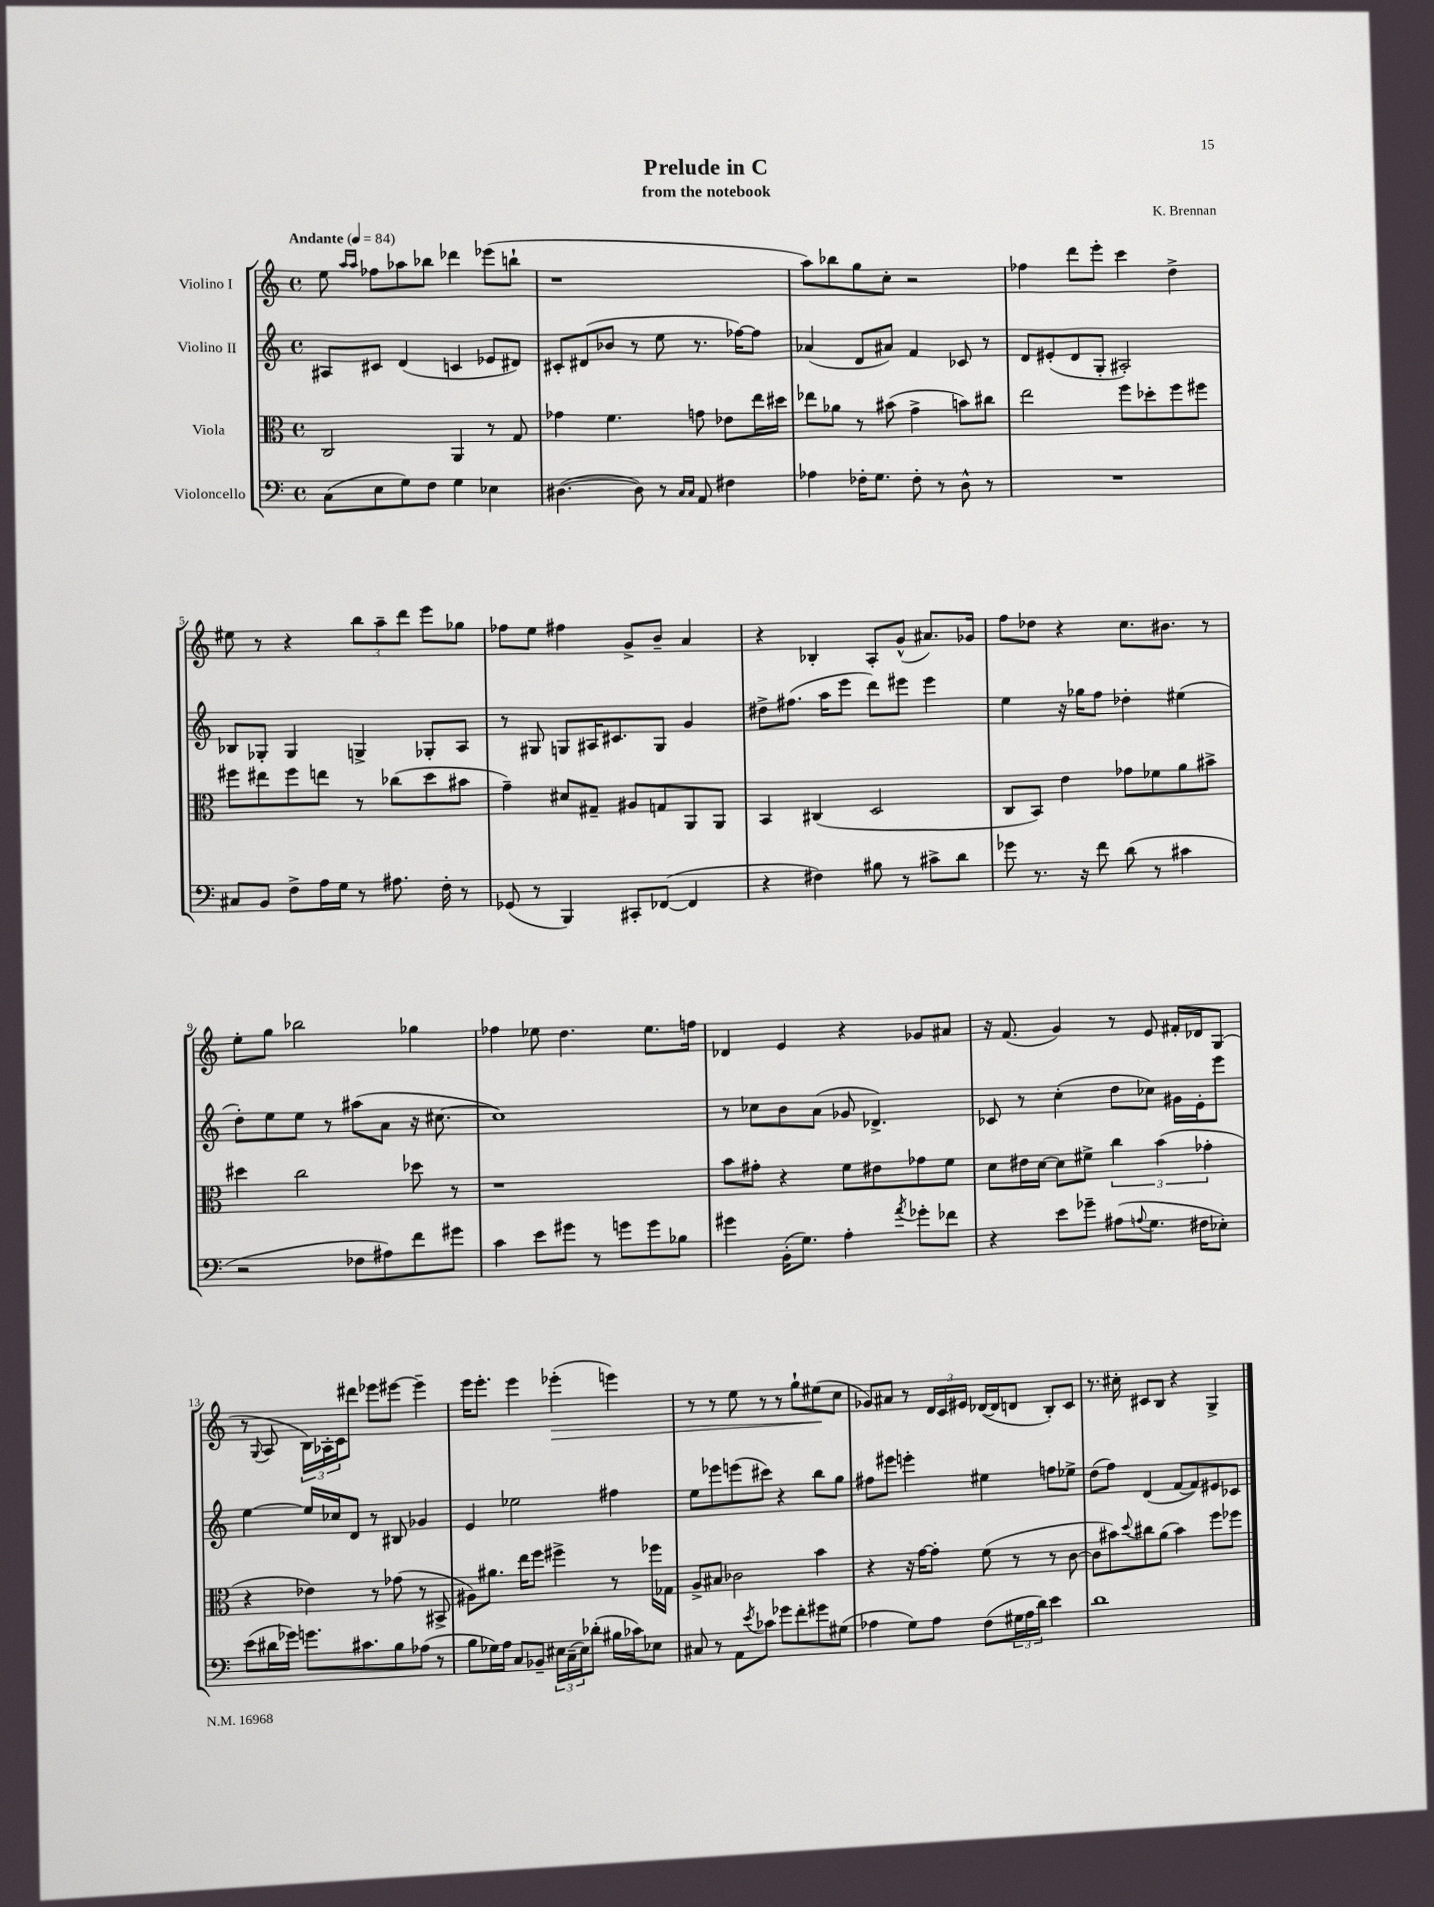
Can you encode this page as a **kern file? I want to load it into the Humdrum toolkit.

**kern	**kern	**kern	**kern
*staff4	*staff3	*staff2	*staff1
*clefF4	*clefC3	*clefG2	*clefG2
*k[]	*k[]	*k[]	*k[]
*M4/4	*M4/4	*M4/4	*M4/4
*met(c)	*met(c)	*met(c)	*met(c)
*MM84	*MM84	*MM84	*MM84
(8C\L	2C/	8A#/L	8ee\
.	.	.	16qqaa/LL
.	.	.	16qqaa/JJ
8E\	.	8c#/J	8ff-\L
8G\)	.	(4d/	8aa-\
8F\J	.	.	8bb-\J
4G\	4AA/	4c/	4ddd-\
4E-\	8r	8e-/L	(8eee-\L
.	8G/	8d#/J)	8bb`\J
=	=	=	=
([4.D#\	4g-\	8c#'/L	1r
.	.	(8d#/	.
.	4.f\	8b-/J	.
8D#\])	.	8r	.
8r	.	8ee\	.
16qqC/LL	.	.	.
16qqC/JJ	.	.	.
8AA/	8g\	8.r	.
4F#\	8e-\L	.	.
.	.	[16ff-\LK)	.
.	16ee\L	8ff-\]J	.
.	16dd#\JJ	.	.
=	=	=	=
4A-\	8ee-\L	(4a-/	8aa\L)
.	8a-\J	.	8bb-\
16F-'\LK	8r	8d/L	8gg\
8.G\J	.	.	.
.	(8b#\	8a#/J)	8cc'\J
8F-'\	4g^\	4f/	2r
8r	.	.	.
8D^^\	8b\L)	8c-/	.
8r	8cc#\J	8r	.
=	=	=	=
1r	2ee\	8d/L	4ff-\
.	.	(8e#'/	.
.	.	8d/	8ddd\L
.	.	8G'/J	8eee'\J
.	8ff\L	2A#'/)	4ccc\
.	8dd-'\	.	.
.	8ff\	.	4dd^\
.	8ff#\J	.	.
=	=	=	=
8C#/L	8ff#\L	8B-/L	8ee#\
8BB/J	8ee#\	8G-'/J	8r
8F^\L	8ff#\	4G-/	4r
16A\L	8ee\J	.	.
16G\JJ	.	.	.
8r	8r	4G^/	12bb\L
.	.	.	12aa~\
8.A#\	(8cc-\L	.	.
.	.	.	12ddd\J
.	8dd\	8G-'/L	8eee\L
16F'\	.	.	.
8r	8b#\J	8A/J	8gg-\J
=	=	=	=
(8GG-/	4g~\)	8r	8ff-\L
8r	.	8G#/	8ee\J
4BBB/)	8d#/L	8G/L	4ff#\
.	8G#~/J	16A#/K	.
.	.	8.c#/	.
8CC#'/L	8A#/L	.	8g^/L
([8FF-/J	8G/	8G/J	8b~/J
4FF-/]	8AA/	4g/	4a/
.	8AA/J	.	.
=	=	=	=
4r	4BB/	8dd#^\L	4r
.	.	(8.ff#\J	.
4F#\)	(4C#/	.	4B-'/
.	.	16aa\LK	.
.	.	8eee\J	.
8B#\	2D/	8ddd\L)	8A'/L
8r	.	8eee#\J	(8g^^/J
8c#^\L	.	4eee#\	8.a#/L)
8d\J	.	.	.
.	.	.	16g-/Jk
=	=	=	=
8g-\	8C/L	4ee\	8ff\L
8.r	8BB/J)	.	8dd-\J
.	4e\	16r	4r
16r	.	16gg-\LK	.
8f\	.	8ff\J	.
(8d\	8g-\L	4dd-'\	8.cc\L
8r	8f-\	.	.
.	.	.	8.b#\J
4c#\	8a\	(4ee#\	.
.	8b#^\J	.	8r
=	=	=	=
2r	4dd#\	8dd'\L)	8ee'\L
.	.	8ee\	8gg\J
.	2cc\	8ee\J	2bb-\
.	.	8r	.
8F-\L	.	(8aa#\L	.
8A#\)	.	8a\J	.
8f\	8dd-\	16r	4gg-\
.	.	[8.cc#\	.
8g#\J	8r	.	.
=	=	=	=
4c\	1r	1cc#])	4ff-\
8e\L	.	.	8ee-\
8g#\J	.	.	4.dd\
8r	.	.	.
8g\L	.	.	.
8g\	.	.	8.ee-\L
8B-\J	.	.	.
.	.	.	16ff\Jk
=	=	=	=
4g#\	8b\L	8r	4d-/
.	8g#'\J	8cc-\L	.
(16BB'\LK	4r	8b\	4e/
8.G\J)	.	.	.
.	.	(8a\J	.
4A'\	8f\L	8g-/	4r
.	8e#\	4.d-^/)	.
8qa/	.	.	.
8g-'\L	8g-\	.	8g-/L
8f-\J	8f\J	.	8a#/J
=	=	=	=
4r	8d\L	8c-/	16r
.	.	.	(8.f/
.	16e#\L	8r	.
.	[16d\JJ	.	.
8e\L	8d\]L	(4cc'\	4g/)
8g-~\J	8f#^\J	.	.
(8A#\L	6cc\	8dd\L	8r
8qqA/	.	.	.
8.G\J	.	8cc-\J)	8e/
.	(6b\	.	.
.	.	16g#\LL	16f#'/LL
16F#\LK	.	16e'\J	16d-/J
.	6g-'\	.	.
8E-'\J)	.	8eee\J	(8G/J
=	=	=	=
(8e\L	4r	[4ee\	8r
.	.	.	8qqG/
16d#\L	.	.	8A/
16g-\JJ)	.	.	.
8.g\L	4e-\)	16ee/]LL	24B\LL)
.	.	.	24A-'\
.	.	16cc-/J	.
.	.	.	24c\J
.	.	8d/J	8ddd#\J
8.c#\	.	.	.
.	8r	8r	8eee-\L
8B\	(8g-\	8B#/	[8eee#\J
(8A-\J	8r	4g-/	4eee#~\]
8r	8BB#^/	.	.
=	=	=	=
8B\L	8A#\L)	4e/	16eee\LK
.	.	.	8.eee'\J
16G-\L)	8.a#\J	.	.
16A\JJ	.	.	.
8C/L	.	2ee-\	4eee\
.	16ee\LK	.	.
8BB-~/J	8ff\J	.	.
24E#\LL	4ff#^\	.	(4eee-'\
(24C~\	.	.	.
24E#\J)	.	.	.
(8d-'\J	.	.	.
16B#\LL	8r	4ff#\	4eee\)
16c-\J)	.	.	.
8E-\J	16ff-\LL	.	.
.	16G-\JJ	.	.
=	=	=	=
8C#/	8A^/L	8ee\L	8r
8r	8B#/J	8eee-\	8r
8AA\L	2c-\	(8eee\	8ee\
8qe/	.	.	.
8c-\J	.	8ccc#\J)	8r
8g-\L	.	4r	8r
8f'\	.	.	8gg`\L
8g#\	4b\	8bb\L	(8ee#\
(8G#\J	.	8gg\J	8cc\J
=	=	=	=
4A-\	4r	8ff#\L	8g-/L)
.	.	8eee#\J	8a#/J
8G\L)	16r	4eee'\	8r
.	[16g\LK	.	.
8A-\J	8g'\]J	.	24d/LL
.	.	.	24c/
.	.	.	24e#/JJ
(8F\L	(8f\	4ee#\	([16d-/LL
.	.	.	16d-/]J
24G#\L	8r	.	8d/J
24A-\	.	.	.
24d\JJ)	.	.	.
4e\	8r	8ff\L	8B'/L)
.	[8c\	8ee-^\J	8c/J
=	=	=	=
1d	8c\]L	(8dd\L	8.r
.	8b#\)	8ff\J)	.
.	.	.	16cc#'\
.	8qqdd/	.	.
.	8cc#\	(4d/	8c#/L
.	(8a\J	.	8B/J
.	4b#\)	[8f/L	4r
.	.	8f/])	.
.	8ff\L	8e#/	4G^/
.	8ff-\J	8c-/J	.
==	==	==	==
*-	*-	*-	*-
